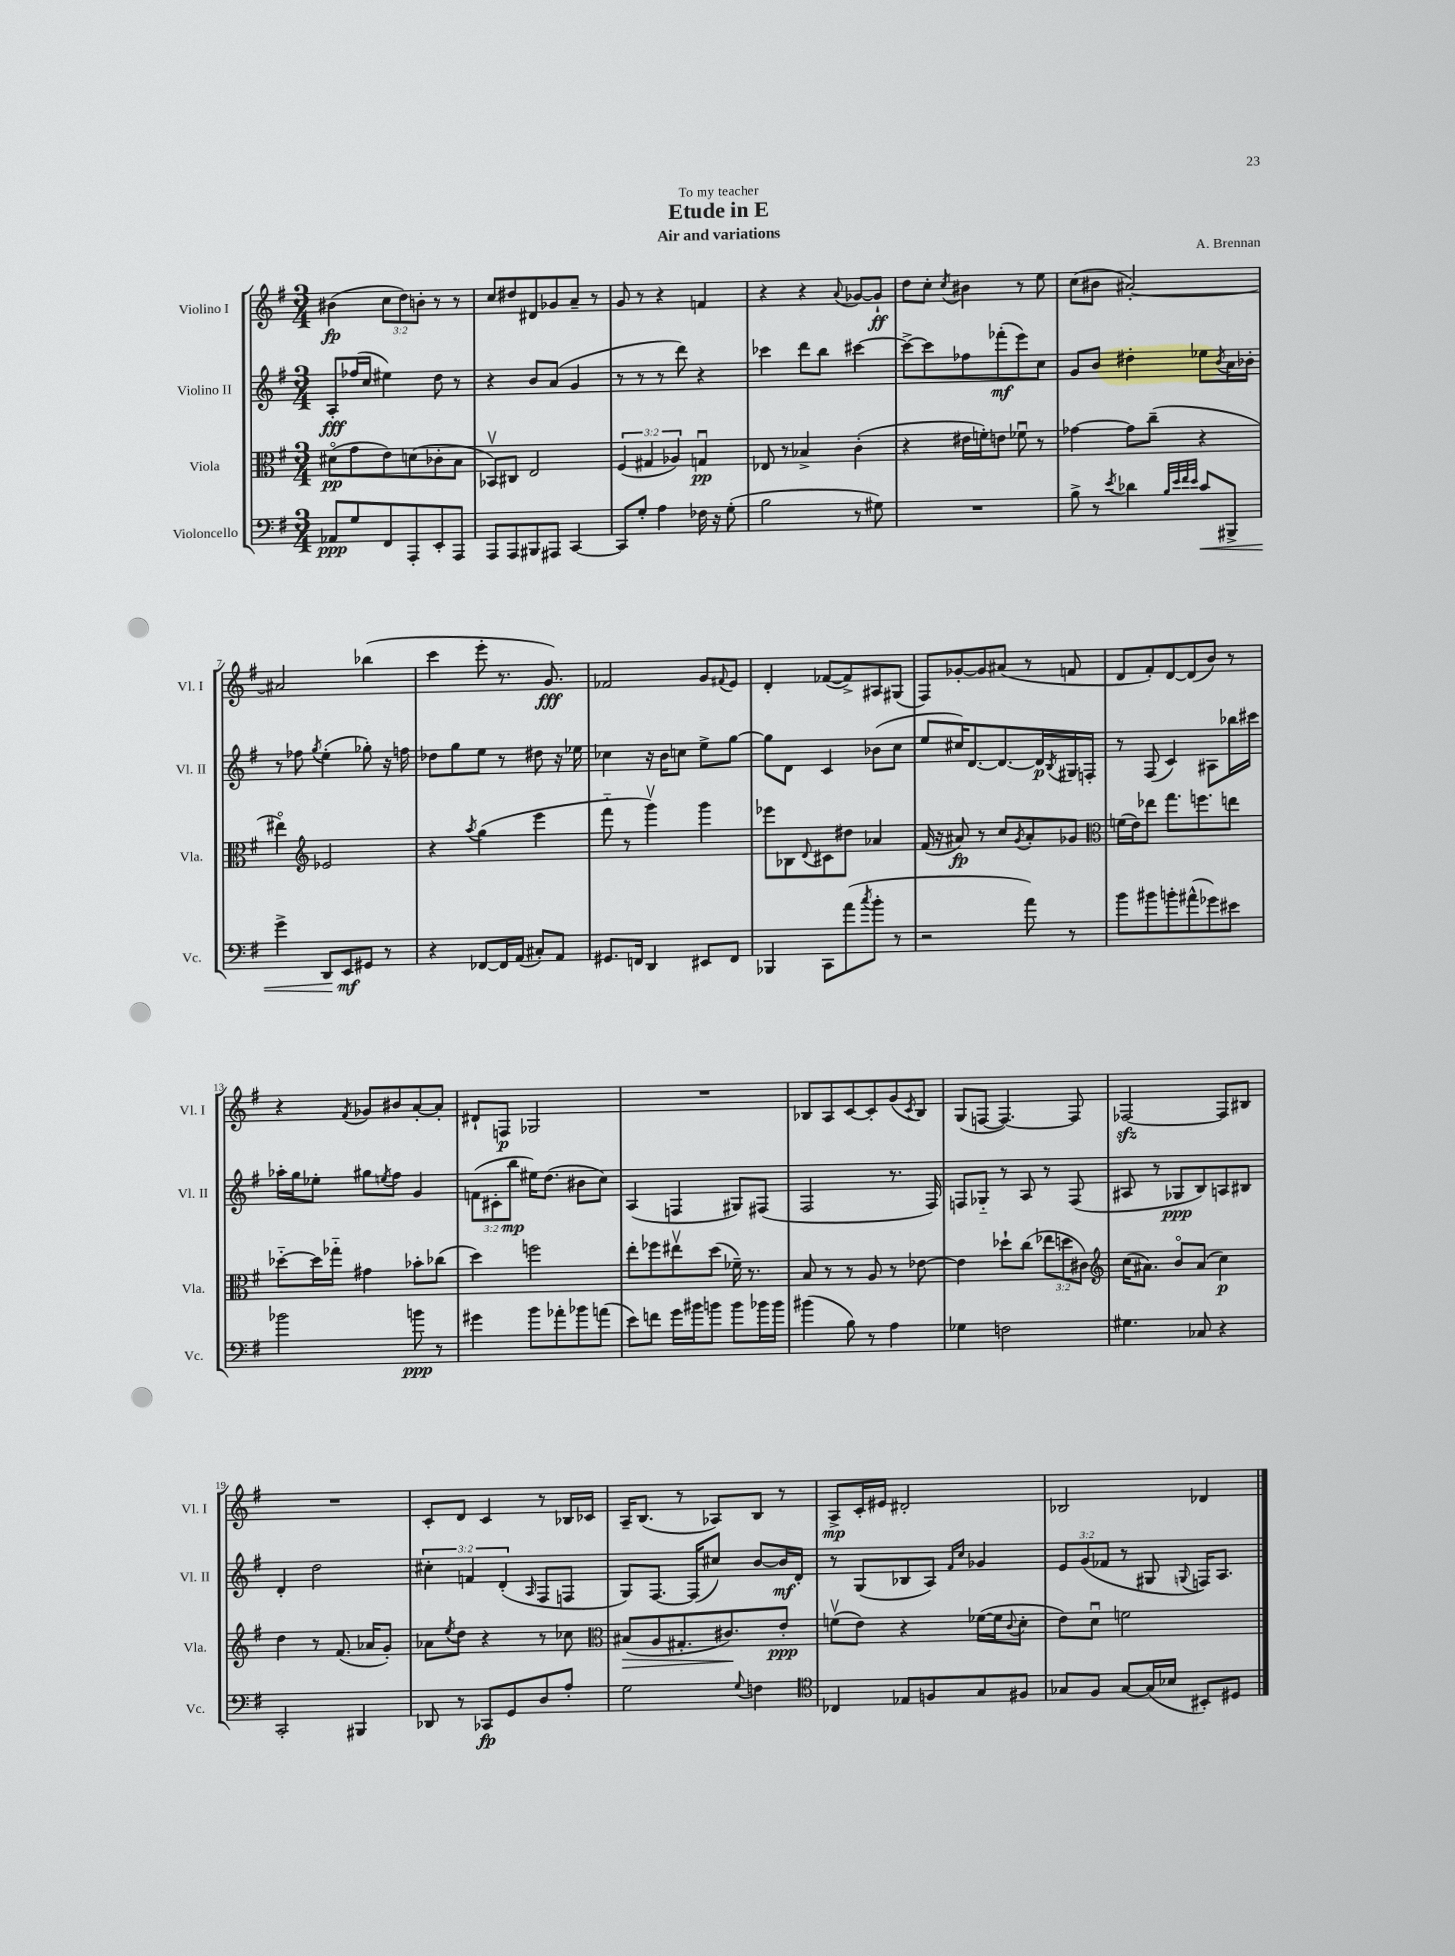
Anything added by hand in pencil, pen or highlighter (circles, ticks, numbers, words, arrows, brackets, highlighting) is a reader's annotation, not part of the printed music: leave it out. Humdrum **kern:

**kern	**kern	**kern	**kern
*staff4	*staff3	*staff2	*staff1
*clefF4	*clefC3	*clefG2	*clefG2
*k[f#]	*k[f#]	*k[f#]	*k[f#]
*M3/4	*M3/4	*M3/4	*M3/4
8AA-	(8d#o	8A'	(4b#
8G	8g	(16ff-	.
.	.	16cc	.
8FF#	8e)	4ee#)	12cc
.	.	.	12dd)
8AAA'	(8d	.	.
.	.	.	12b'
8EE'	8c-'	8dd	8r
8AAA	8B	8r	8r
=	=	=	=
8AAA	8BB-v)	4r	8cc
8AAA	8C#	.	8dd#
8BBB#	2E	8b	8d#
8AAA#	.	(8a	8g-
[4CC	.	4g	8a~
.	.	.	8r
=	=	=	=
8CC]	(6F#	8r	8g
8G'	.	8r	8r
.	6G#	.	.
4A	.	8r	4r
.	6A-)	.	.
.	.	8ddd)	.
16F-	4Gu	4r	4f
16r	.	.	.
(8G'	.	.	.
=	=	=	=
2B	8E-	4ccc-	4r
.	8r	.	.
.	4B-^	8ddd	4r
.	.	8bb	.
.	.	.	8qqa
8r	(4c'	[4ccc#	[8g-
8G#)	.	.	8g-`]
=	=	=	=
2.r	4r	8ccc#^_	8dd
.	.	8ccc#]	8cc'
.	.	.	8qcc
.	16e#	8ff-	4b#
.	16f')	.	.
.	8e	(8fff-'	.
.	8f-u	8eee)	8r
.	8r	8cc	8ee
=	=	=	=
8B^	[4g-	8g	(8cc
8r	.	8b	8b#
8qe	.	.	.
4d-	8g-]	4dd#'	[2a#')
.	(8cc~	.	.
32qqB	.	.	.
32qqe	.	.	.
32qqf#	.	.	.
32qqe	.	.	.
8c	4r	8ee-	.
.	.	8qb	.
8BBB#^	.	16a	.
.	.	16b-'	.
=	=	=	=
4g^	4ee#o)	8r	2a#]
.	.	8ff-	.
*	*clefG2	*	*
.	.	8qgg	.
8DD	2e-	(4ee'	.
8EE	.	.	.
8GG#	.	8gg-')	(4bb-
8r	.	16r	.
.	.	16ff	.
=	=	=	=
4r	4r	8dd-	4ccc
.	.	8gg	.
.	8qaa	.	.
[8FF-	(4gg	8ee	8eee'
16FF-]	.	8r	8.r
(16AA	.	.	.
8C#')	4eee	8dd#	.
.	.	.	8.g)
8AA	.	16r	.
.	.	16ee-	.
=	=	=	=
8.GG#	8fff#'~	4cc-	2f-
.	8r	.	.
16FF	.	.	.
4DD	4gggv)	16r	.
.	.	16b	.
.	.	8cc	.
8EE#	4ggg	8ee^	8g
.	.	.	8qqf#
8FF	.	[8gg	8e
=	=	=	=
4BBB-	8eee-	8gg]	4d'
.	8B-	8d	.
.	8qqd	.	.
8CC	8c#	4c	([8f-
(8a	8dd#	.	8f-^])
8qcc	.	.	.
8b'	4a-	(8b-	8A#
8r	.	8cc	(8G#
=	=	=	=
2r	(16f#	8ee	8F#)
.	16r	.	.
.	8a#)	16cc#)	[8g-'
.	.	[8.d	.
.	8r	.	8g-]
.	8cc	8.d_	(8a#
.	8qg	.	.
8a)	8a#'	.	8r
.	.	16d]	.
.	.	8qB	.
8r	8g-	16G#	8f
.	.	16F'	.
=	=	=	=
*	*clefC3	*	*
8b	(16f	8r	8d
.	16e)	.	.
8b#	8ee-	(8F#	8f#')
8b'	8.gg	4c)	[8d
(8a#^^	.	.	(8d]
.	8.ff	.	.
8g-)	.	8A#	8b)
8e#	8ee	16bb-	8r
.	.	16ccc#	.
=	=	=	=
2b-	[8dd-'~	16aa-'	4r
.	.	16gg	.
.	16dd-]	8ee-'	.
.	16gg-'~	.	.
.	.	.	8qf#
.	4g#	8gg#	8g-
.	.	8qee	.
.	.	8ff#	8b#
8b	8b-'	4g	[8a'
8r	(8cc-	.	8a']
=	=	=	=
4g#	4dd)	(12f	8d#`
.	.	12c#'	.
.	.	.	8F
.	.	12bb	.
8b	2ff	16ee#)	2G-
.	.	(8.dd	.
8a-'	.	.	.
8b-	.	8b#	.
(8a	.	8cc)	.
=	=	=	=
8e)	8ee'	(4A	2.r
8f	8ff-	.	.
16g	8ee#v	4F	.
16b#	.	.	.
8b	(8dd	.	.
8b	16f-~)	8G#)	.
.	8.r	.	.
16b-	.	(8F#	.
16b-	.	.	.
=	=	=	=
(4b#	8B	2F#	8B-
.	8r	.	8A
8B)	8r	.	[8c
8r	8A	.	8c']
4A	8r	8.r	(8g
.	.	.	8qc
.	[8e-	.	8B-)
.	.	16F#)	.
=	=	=	=
4G-	4e-]	8F	(8G
.	.	8G-'~	[8F
2F	8dd-`	8r	4.F_)
.	(8cc	8A	.
.	12ee-	8r	.
.	12dd	.	.
.	.	(8F	8F]
.	12c#)	.	.
=	=	=	=
*	*clefG2	*	*
4.G#	(16cc	8A#	[2F-
.	8.a#)	.	.
.	.	8r	.
.	8bo	8G-	.
8C-	(8a#	8B)	.
4r	4cc)	8A	8F-]
.	.	8B#	8B#
=	=	=	=
2CC'	4dd	4d'	2.r
.	8r	2dd	.
.	(8.f#	.	.
4BBB#	.	.	.
.	16a-	.	.
.	8g')	.	.
=	=	=	=
8DD-	8a-	6cc#'	8c'
.	8qee	.	.
8r	8dd	.	8d
.	.	6f	.
8CC-	4r	.	4c
.	.	(6d'	.
8GG	.	.	.
.	.	16qqA	.
8D	8r	8F#	8r
8A'	8cc-	8F	16B-
.	.	.	16c-
=	=	=	=
*	*clefC3	*	*
2G	(8B#	8G)	16A~
.	.	.	(8.B
.	8A	[8.F#	.
.	8.G#'	.	8r
.	.	(16F#]	.
.	.	8cc#)	8A-)
.	8.c#)	.	.
8qqG	.	.	.
4F	.	[8b	8B
.	8e'	16b]	8r
.	.	16d'	.
=	=	=	=
*clefC4	*	*	*
4C-	(8fv	8r	8A^
.	8e)	(8G	16c'
.	.	.	16e#
8E-	4r	8B-	2d#'
8F	.	8A)	.
.	.	16qqf#	.
.	.	16qqcc	.
8G	([16f-	4g-	.
.	16f-]	.	.
.	8qqc	.	.
8F#	8d'	.	.
=	=	=	=
8G-	8e)	12e	2B-
.	.	(12g	.
8F#	8du	.	.
.	.	12f-	.
[8G-	2f	8r	.
(16G-]	.	8G#	.
16B-	.	.	.
.	.	8qqG	.
8BB#')	.	16F)	4d-
.	.	8.A	.
8D#	.	.	.
==	==	==	==
*-	*-	*-	*-
